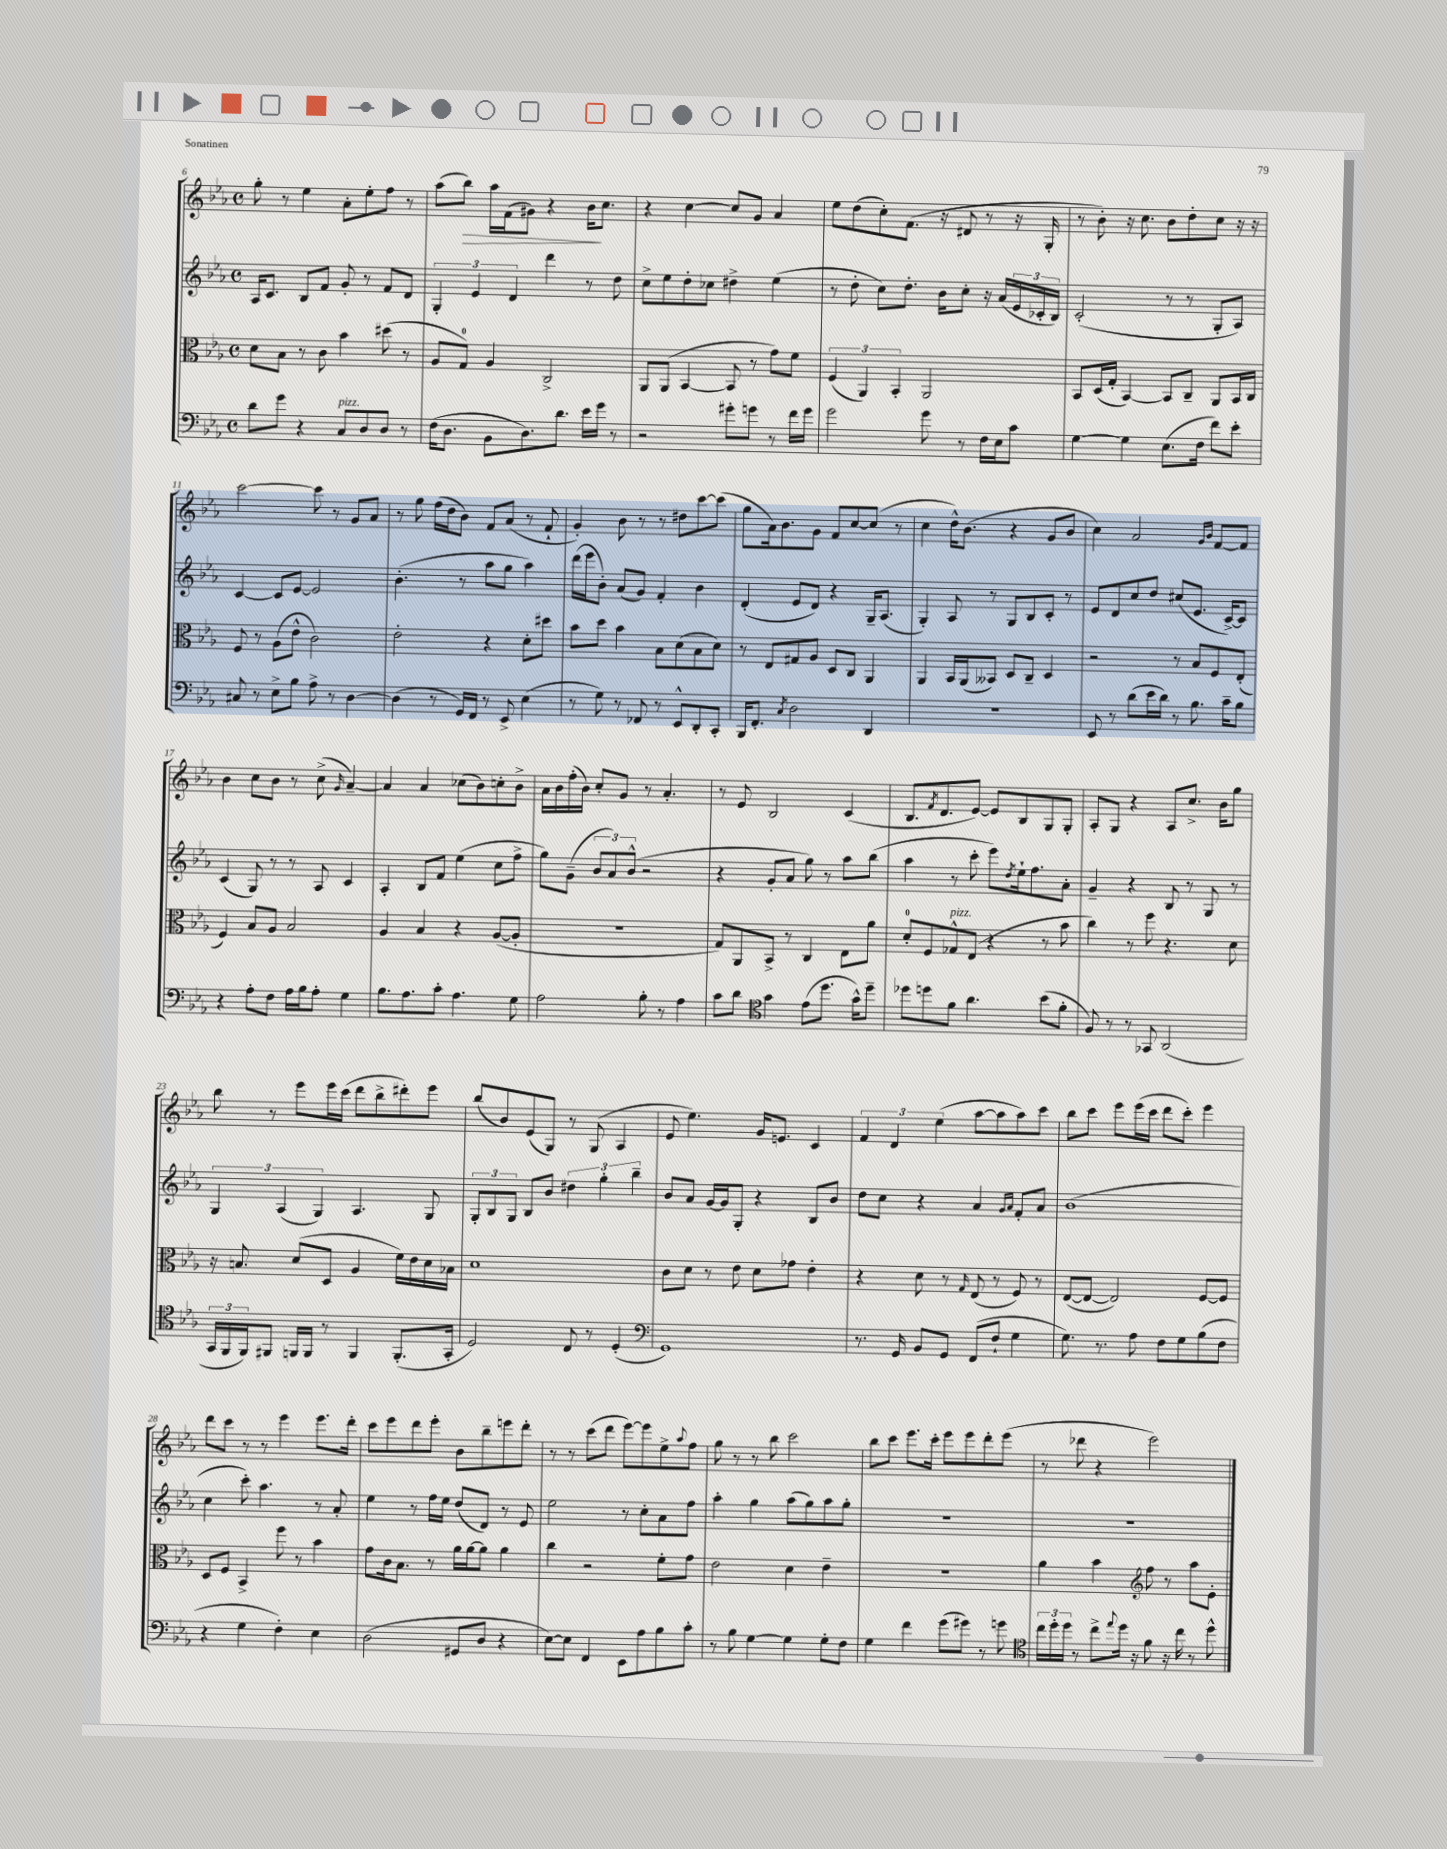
<<
\new StaffGroup <<
\new Staff = "s0" {
    \clef treble \key ees \major \defaultTimeSignature \time 4/4
    g''8-. r8 ees''4 aes'8-. ees''8-. f''8 r8 |
    aes''8( bes''8\>) aes''16 f'16( gis'8) r4 bes'16\! c''8. |
    r4 c''4~ c''8 g'8 aes'4 |
    ees''8 d''8( c''8-.) f'8.( r16 dis'8 r8 r16 g16-. |
    r8 bes'8-.) r16 c''8. bes'8 d''8-. c''8 r16 r16 |
    c'''2~ c'''8 r8 g'8 aes'8 |
    r8 g''8 f''16( d''16 bes'8) f'8 aes'8( r8 f'8-! |
    g'4-.) bes'8 r8 r8 dis''8 c'''8~ c'''8( |
    g''8 aes'16) bes'8. g'8 f'8 c''8~ c''8( r8 |
    c''4 d''16-^) bes'8.( r4 g'8 bes'8 |
    c''4) aes'2 \grace { g'16 bes'16 } f'8~ f'8 |
    bes'4 c''8 bes'8 r8 c''8->( \grace { g'16 } aes'4~--) |
    aes'4 aes'4 ces''8( bes'8) c''8-. bes'8-> |
    aes'16 bes'16 f''16-.( bes'16) c''8-. g'8 r8 aes'4.-. |
    r8 ees'8 bes2 c'4( |
    bes8. \acciaccatura { f'8 } d'8. ees'8~) ees'8 bes8 g8 g8-. |
    aes8-. g8 r4 aes8 c''8.-> bes'16 g''8 |
    bes''8 r8 ees'''8 ees'''16 c'''16( d'''8 bes''8-> dis'''8-.) ees'''8 |
    bes''8( bes'8) ees'8( g8) r8 g8( aes4 |
    ees'8 ees''4.) g'16 e'8. c'4 |
    \tuplet 3/2 { f'4 d'4 ees''4( } aes''8~ aes''8 aes''8) c'''8 |
    bes''8 c'''8 ees'''8 ees'''16( c'''16 d'''8 c'''8-.) ees'''4 |
    d'''8 c'''8 r8 r8 ees'''4 ees'''8. d'''16-. |
    c'''8 ees'''8 d'''8 ees'''8-. bes'8 bes''8-- e'''8 d'''8-. |
    r8 r8 c'''8( d'''8 ees'''8~) ees'''8 ees''8-> \appoggiatura { aes''8 } f''8 |
    g''8 r8 r8 bes''8 c'''2 |
    bes''8 c'''8 ees'''8. c'''16-. ees'''8 ees'''8 d'''8-. ees'''8( |
    r8 des'''8 r4 ees'''2) \bar "|." |
}
\new Staff = "s1" {
    \clef treble \key ees \major \defaultTimeSignature \time 4/4
    aes16 c'8. bes8 f'8 g'8-. r8 f'8 d'8 |
    \tuplet 3/2 { g4-. ees'4 d'4 } d'''4 r8 d''8 |
    c''8-> ees''8 d''8-. ces''8 dis''4-> ees''4( |
    r8 d''8-. c''8) d''8.-. bes'16 c''8-. r16 aes'16( \tuplet 3/2 { ees'16 ces'16-. bes16) } |
    c'2-.( r8 r8 g8-. aes8) |
    c'4~ c'8 ees'8~ ees'2 |
    bes'4.-.( r8 aes''8 g''8 aes''4) |
    d'''16( ees'''16 bes'8-.) aes'8( g'8) f'4-. bes'4 |
    d'4-.( ees'8 d'8) r4 g16-- aes8.( |
    g4-.) aes8 r8 g8 bes8 c'8-. r8 |
    ees'8 d'8 c''8 d''8 cis''8( ees'8. c'16~->) c'8 |
    c'4( g8) r8 r8 aes8 c'4 |
    aes4-. bes8 f'8 ees''4( c''8 f''8-> |
    g''8) g'8--( \tuplet 3/2 { bes'8 aes'8) bes'8-^( } r2 |
    r4 g'8-. aes'8 g''8) r8 aes''8 bes''8( |
    aes''4 r8 c'''8-. ees'''8) \acciaccatura { d''8 } ees''16-! f''8. aes'8-. |
    g'4-- r4 bes8 r8 g8 r8 |
    \tuplet 3/2 { g4 aes4( g4) } aes4. g8 |
    \tuplet 3/2 { g8-. bes8 g8 } bes8 bes'8 \tuplet 3/2 { dis''4 g''4-. bes''4-- } |
    bes'8 aes'8 g'16~ g'16 g8-. r4 bes8 bes'8 |
    d''8 c''8 r4 aes'4 \grace { g'16 aes'16 } f'8-. aes'8 |
    bes'1( |
    c''4 c'''8-.) aes''4. r8 aes'8-. |
    ees''4 r8 f''16 ees''16 d''8( d'8) r8 ees'8 |
    ees''2 r8 c''8-. aes'8 f''8 |
    aes''4-. g''4 aes''8( g''8) aes''8 g''8-. |
    R1 |
    R1 \bar "|." |
}
\new Staff = "s2" {
    \clef alto \key ees \major \defaultTimeSignature \time 4/4
    d'8 bes8 r8 c'8 bes'4 dis''8( r8 |
    aes8 g8-0) aes4 c2-> |
    aes,8 aes,8( bes,4~ bes,8 r8 g'8) f'8 |
    \tuplet 3/2 { f4( aes,4) bes,4-. } aes,2 |
    bes,8 d16( g16-. bes,4~) bes,8 c8-- aes,8 bes,16 c16 |
    f8 r8 aes8( ees'8-^ c'2) |
    ees'2-. r4 d'8-. dis''8 |
    bes'8 d''8 bes'4 bes8 d'8( bes8 d'8) |
    r8 ees8 gis8 aes8 d8 c8 aes,4 |
    aes,4 bes,16 aes,16( beses,8) d8 c8-- d4 |
    r2 r8 bes8 f8 ees8-.( |
    f4) bes8 aes8 bes2 |
    aes4 bes4 r4 aes8~( aes8-. |
    R1 |
    g8) aes,8 bes,8-> r8 c4 ees8 aes'8 |
    d'8-0-. f8 ges8-^^\markup { \italic "pizz." } ees8( r4 r8 bes'8 |
    c''4) r8 f''8 r4. d'8 |
    r16 b8. d'8( d8 aes4 f'16) ees'16 d'16 bes16 |
    d'1 |
    c'8 d'8 r8 ees'8 d'8 ges'8 ees'4-. |
    r4 d'8 r8 \grace { g16 } ees8( r8 f8) r8 |
    ees8~( ees8~ ees2) f8~ f8 |
    d8 f8 bes,4-> f''8 r8 bes'4 |
    g'8 c'16 bes8. r8 aes'16 aes'16~ aes'8 aes'4 |
    c''4 r2 f'8-. g'8 |
    ees'2 d'4 ees'4-- |
    r1 |
    aes'4 bes'4 \clef treble f''8 r8 aes''8 ees'8-. \bar "|." |
}
\new Staff = "s3" {
    \clef bass \key ees \major \defaultTimeSignature \time 4/4
    d'8 g'8 r4 c8^\markup { \italic "pizz." } d8 d8 r8 |
    f16( d8. bes,8 d8.) d'8. ees'16 g'16 r8 |
    r2 gis'8-. g'8 r8 f'16 g'16 |
    g'2 g'8 r8 f16 ees16 c'8 |
    g4~ g4 ees8.( f16 f'8) ees'8-. |
    cis8 r8 ees8-> bes8 aes8-> r8 d4~ |
    d4( r8 g,16) f,16 r8 ees,8-> ees4( |
    r8 g8) r8 fes,8 r8 ees,8-^ d,8-. c,8-. |
    bes,,16 f,8.-. \acciaccatura { c8 } d2 d,4 |
    R1 |
    ees,8 r8 d'8( ees'16 d'16) r8 bes8. c'16-- bes8 |
    r4 aes8-. f8 aes16 bes16 aes8-. g4 |
    bes8. aes8. c'8-. aes4. g8 |
    aes2 bes8-. r8 aes4 |
    c'8 d'8 \clef tenor g'4 ees'8( d''8. g'16-^) d''8-- |
    des''8 d''8 f'8 aes'4. bes'8( f'8-. |
    f8) r8 r8 ges,8 aes,2( |
    \tuplet 3/2 { g,16 f,16 f,16) } fis,8 f,16 f,16 r8 f,4 f,8.-.( g,16-. |
    d2) c8 r8 d4-.( |
    \clef bass g,1) |
    r8. g,16 bes,8 g,8 f,8( f8-! g4 |
    g8.) r8. aes8 f8 g8 bes8( f8 |
    r4 g4 f4-.) ees4 |
    d2( gis,8 d8 r4 |
    ees8~) ees8 f,4 ees,8 aes8 bes8 c'8-. |
    r8 bes8 g4~ g4 g8-. f8 |
    g4 f'4 g'8( gis'8) r8 g'8 |
    \clef tenor \tuplet 3/2 { c''16 d''16-. d''16 } r8 c''8-> \appoggiatura { ees''8 } d''16 r16 f'8 r16 c''16 r8 d''8-^ \bar "|." |
}
>>
>>
\layout { \context { \Score currentBarNumber = #6 } }
